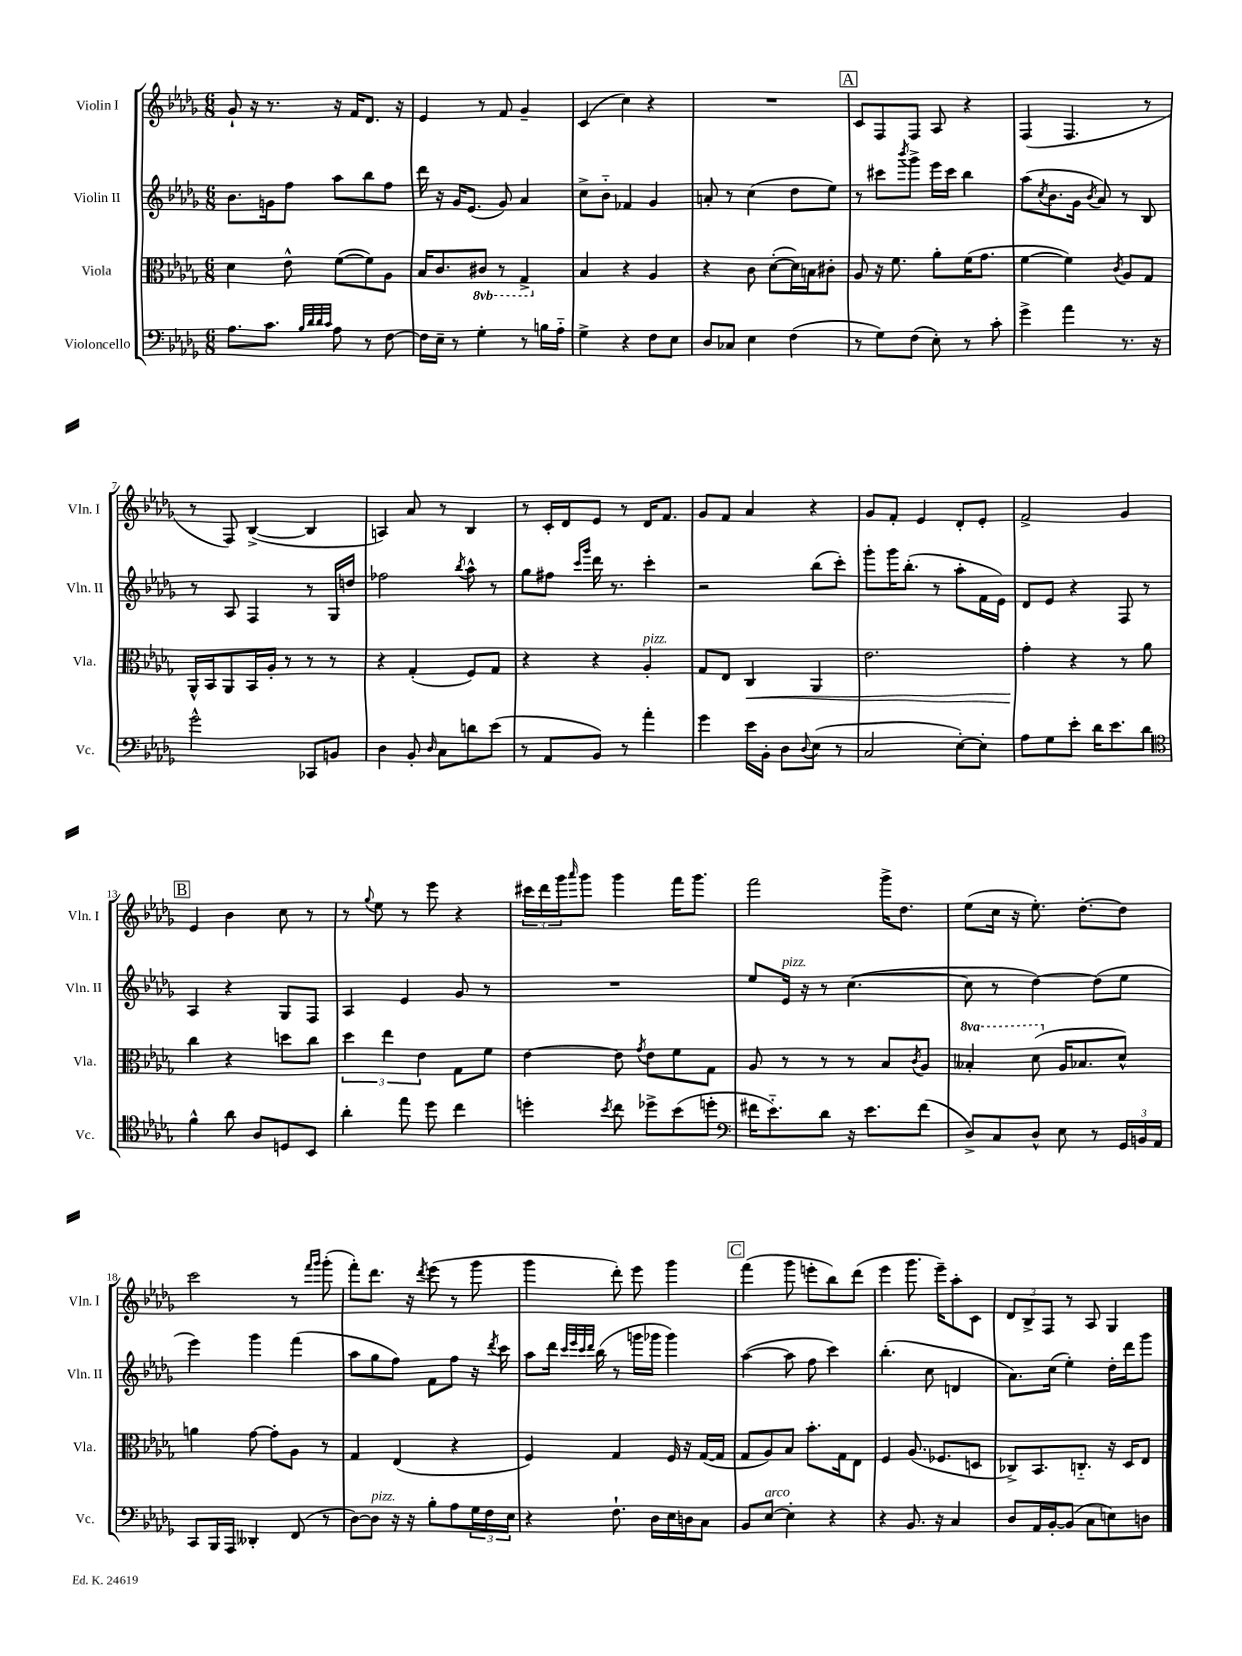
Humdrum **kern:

**kern	**kern	**kern	**kern
*staff4	*staff3	*staff2	*staff1
*clefF4	*clefC3	*clefG2	*clefG2
*k[b-e-a-d-g-]	*k[b-e-a-d-g-]	*k[b-e-a-d-g-]	*k[b-e-a-d-g-]
*M6/8	*M6/8	*M6/8	*M6/8
8.A-	4d-	8.b-	8g-`
.	.	.	16r
8.c	.	16g	8.r
.	8e-^^	8ff	.
32qqB-	.	.	.
32qqd-	.	.	.
32qqd-	.	.	.
32qqc	.	.	.
8A-	([8f	8aa-	16r
.	.	.	16f
8r	8f])	8bb-	8.d-
[8F	8A-	8ff	.
.	.	.	16r
=	=	=	=
16F]	16B-	16ddd-	4e-
16E-~	8.c	16r	.
8r	.	16g-	.
.	.	(8.e-	.
4G-'	8C#	.	8r
.	8r	8g-)	8f
8r	4GG-^	4a-	4g-~
16B	.	.	.
16A-'~	.	.	.
=	=	=	=
4G-^	4B-	8cc^	(4c
.	.	8b-'~	.
4r	4r	4f-	4cc)
8F	4A-	4g-	4r
8E-	.	.	.
=	=	=	=
8D-	4r	8a'	2.r
8C-	.	8r	.
4E-	8c	(4cc	.
.	([8d-'	.	.
(4F	16d-])	8dd-	.
.	16B	.	.
.	8c#'	8ee-)	.
=	=	=	=
8r	8A-	8r	8c
8G-)	16r	8ccc#	8F
.	8.f	.	.
.	.	8qbbb-	.
(8F	.	8ggg-^	8F
8E-')	8a-'	16eee-	8A-
.	.	16ccc#	.
8r	(16f	4bb-	4r
.	8.g-	.	.
8c'	.	.	.
=	=	=	=
4g-^	[4f	(8aa-	(4F
.	.	8qcc	.
.	.	8.b-	.
4a-	4f])	.	4.F
.	.	16g-	.
.	.	8qb-	.
.	.	8a-)	.
.	8qc	.	.
8.r	8A-	8r	.
.	8G-	8B-	8r
16r	.	.	.
=	=	=	=
2g-^^	16AA-^^	8r	8r
.	16BB-	.	.
.	8AA-	8A-	8F)
.	16BB-	4F	([4B-^
.	16A-'	.	.
.	8r	.	.
8CC-	8r	8r	4B-]
8BB	8r	16G-	.
.	.	16dd	.
=	=	=	=
4D-	4r	2ff-	4A)
8BB-'	(4G-'	.	8a-
16qqD-	.	.	.
8C	.	.	8r
.	.	8qbb-	.
8d	8F)	8aa-^^	4B-
(8e-	8G-	8r	.
=	=	=	=
8r	4r	8gg-	8r
8AA-	.	8ff#	16c'
.	.	.	16d-
.	.	16qqccc	.
.	.	16qqggg-	.
8BB-)	4r	16ddd-	8e-
.	.	8.r	.
8r	.	.	8r
4a-'	4A-'	4ccc'	16d-
.	.	.	8.f
=	=	=	=
4g-	8G-	2r	8g-
.	8E-	.	8f
16e-	4C	.	4a-
16BB-'	.	.	.
8D-	.	.	.
8qqD-	.	.	.
(8E-	4AA-	(8bb-	4r
8r	.	8ccc')	.
=	=	=	=
2C	2.e-	8ggg-'	8g-
.	.	16ggg-	8f'
.	.	(8.bb-'	.
.	.	.	4e-
.	.	8r	.
[8E-')	.	8aa-'	8d-'
8E-']	.	16f	8e-'
.	.	16e-)	.
=	=	=	=
8A-	4g-'	8d-	2f^
8G-	.	8e-	.
8e-'	4r	4r	.
16d-	.	.	.
8.e-	.	.	.
.	8r	8F	4g-
8d-	8a-	8r	.
=	=	=	=
*clefC4	*	*	*
4f^^	4cc	4A-	4e-
8a-	4r	4r	4b-
8A-	.	.	.
8D	8dd	8G-	8cc
8BB-	8cc	8F	8r
=	=	=	=
4a-'	6dd-	4A-	8r
.	.	.	8qqgg-
.	.	.	8ee-
.	6ee-	.	.
8ee-	.	4e-	8r
.	6e-	.	.
8dd-	.	.	8eee-
4cc	8G-	8g-	4r
.	8f	8r	.
=	=	=	=
4dd'	[4e-	2.r	24ccc#
.	.	.	24ddd-
.	.	.	24ggg-
.	.	.	16qqaaa-
.	.	.	8ggg-
8qb-	.	.	.
8cc	8e-]	.	4ggg-
.	8qg-	.	.
8dd-^	8e-	.	.
(8b-	8f	.	16fff
.	.	.	8.ggg-
8dd'	8G-	.	.
=	=	=	=
*clefF4	*	*	*
16f#	8A-	8ee-	2fff
8.e-'~)	.	.	.
.	8r	16e-	.
.	.	16r	.
8d-	8r	8r	.
16r	8r	([4.cc	.
8.e-	.	.	.
.	8B-	.	16ggg-^
.	.	.	8.dd-
.	8qc	.	.
(8f#	8A-	.	.
=	=	=	=
8D-^)	4b--'	8cc]	(8ee-
8C	.	8r	16cc
.	.	.	16r
8D-^^	(8dd-	[4dd-)	8.ee-')
8E-	16A-	.	.
.	8.B-	.	[8.dd-'
8r	.	(8dd-]	.
24GG-	8d-^^)	8ee-	8dd-]
24BB	.	.	.
24AA-	.	.	.
=	=	=	=
8CC	4a	4eee-)	2ccc
16BBB-	.	.	.
16AAA-	.	.	.
4DD--'	[8g-	4ggg-	.
.	8g-']	.	.
(8FF	8A-	(4fff	8r
.	.	.	16qqfff
.	.	.	16qqggg-
8r	8r	.	(8ggg-'
=	=	=	=
[8D-)	4G-	8aa-	8fff')
8D-]	.	8gg-	8.ddd-
16r	(4E-	8ff)	.
16r	.	.	16r
.	.	.	8qddd-
8B-'	.	8f	(8eee-
8A-	4r	8ff	8r
24G-	.	16r	8ggg-
24F	.	.	.
.	.	8qddd-	.
.	.	16ccc	.
24E-	.	.	.
=	=	=	=
4r	4F)	8aa-	4ggg-
.	.	16ddd-	.
.	.	32qqccc	.
.	.	32qqeee-	.
.	.	32qqccc	.
.	.	32qqddd-	.
.	.	(16bb-	.
8.F`	4G-	8r	8ddd-')
.	.	16ggg	8eee-
16D-	.	16ggg-	.
16E-	16F	4ggg-)	4ggg-
16D	16r	.	.
8C	([16G-	.	.
.	16G-]	.	.
=	=	=	=
8BB-	8G-	([4aa-	(4fff
[8E-	8A-)	.	.
4E-']	8B-	8aa-]	8ggg-
.	8.b-'	8ff	8eee'
4r	.	4ccc)	8bb-)
.	16G-	.	.
.	8E-	.	(8ddd-
=	=	=	=
4r	4F	(4.bb-'	4eee-
8.BB-	(8.A-	.	8.ggg-
.	.	8cc	.
16r	8.F-	.	16eee-~)
4C	.	4d	8aa-'
.	8D	.	8c
=	=	=	=
8D-	8C-^)	8.a-)	12d-
.	.	.	12B-^
16AA-	8.BB-	.	.
.	.	.	12F
[16BB-'	.	(16cc	.
(8BB-]	.	4ee-')	8r
.	8.C'~	.	.
8C	.	.	8A-
8E)	16r	16dd-'	4G-
.	16D-	16ddd-	.
8D	8E-	8ggg-	.
==	==	==	==
*-	*-	*-	*-
